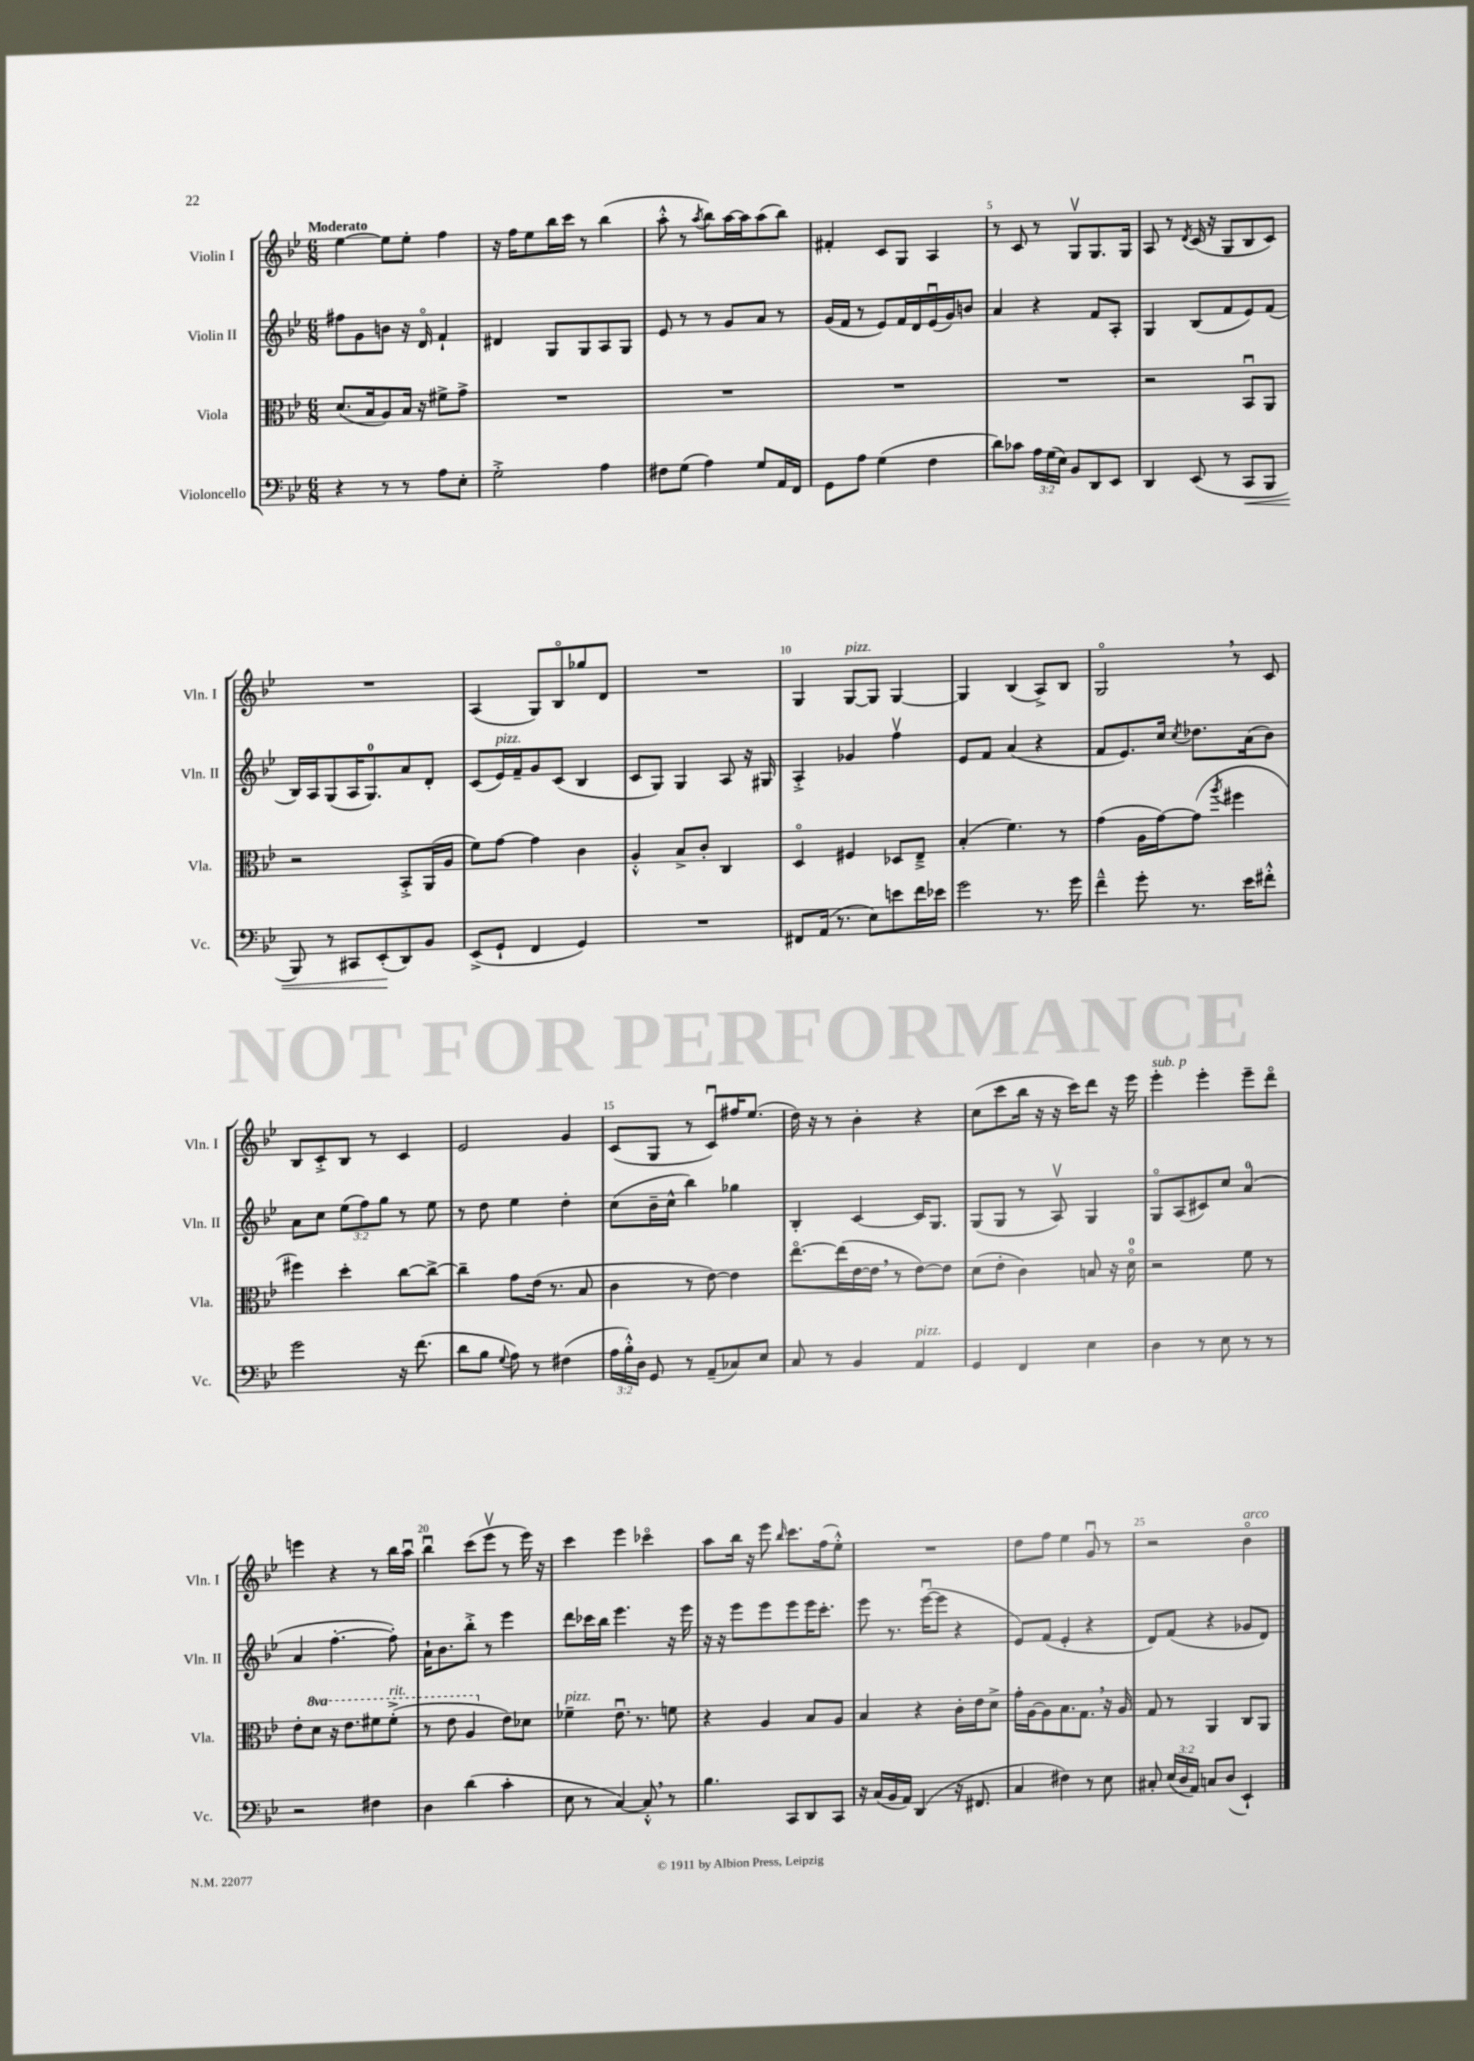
<<
\new StaffGroup <<
\new Staff = "s0" \with { instrumentName = "Violin I" shortInstrumentName = "Vln. I" } {
    \clef treble \key bes \major \numericTimeSignature \time 6/8 \tempo "Moderato"
    \autoBeamOff ees''4~ ees''8[ ees''8]-. f''4 |
    r16 f''16[ ees''8 bes''16 c'''16] r8 bes''4( |
    a''8-.-^ r8 \acciaccatura { a''8 } bes''8[) a''16~ a''16 a''8( bes''8]) |
    fis'4-. c'8[ g8] a4 |
    r8 c'8 r8 g8[\upbow g8. g16] |
    a8 r8 \acciaccatura { d'8 } c'16( r16 g8[ bes8 c'8]) |
    R2. |
    a4( g8[) bes8\flageolet ges''8 d'8] |
    R2. |
    g4 g8[~^\markup { \italic "pizz." } g8] g4~ |
    g4 bes4( a8[->) bes8] |
    g2\flageolet \breathe r8 c'8 |
    bes8[ c'8-.-> bes8] r8 c'4 |
    ees'2 g'4 |
    c'8[( g8] r8 c'8[\downbow) fis''16 ees''8.]( |
    d''16) r16 r8 bes'4-. r4 |
    c''8[( c'''8 bes''16] r16 r16 c'''16[) d'''8] r16 ees'''16 |
    ees'''4-.^\markup { \italic "sub. p" } ees'''4-. ees'''8[-- d'''8]\flageolet |
    e'''4 r4 r8 bes''16[ a''16]\downbow |
    bes''4\downbow c'''8[( ees'''8]\upbow r8 ees'''16) r16 |
    c'''4 ees'''4 ces'''4\flageolet |
    a''8[ bes''16] r16 ees'''8 \grace { bes''16 } c'''8.[ f''16( ees''8]-.-^) |
    R2. |
    d''8[ f''8] ees''4 g'8\downbow r8 |
    r2 bes'4\flageolet^\markup { \italic "arco" } \bar "|." |
}
\new Staff = "s1" \with { instrumentName = "Violin II" shortInstrumentName = "Vln. II" } {
    \clef treble \key bes \major \numericTimeSignature \time 6/8 \override Staff.TupletNumber.text = #tuplet-number::calc-fraction-text
    \autoBeamOff fis''8[ g'8 b'8] r16 d'16\flageolet f'4-! |
    dis'4 g8[ g8 a8 g8] |
    ees'8 r8 r8 g'8[ a'8] r8 |
    g'16[( f'16] r8 ees'8[) f'16 d'16 ees'16\downbow( g'16) b'8] |
    a'4 r4 f'8[ a8]-. |
    g4 bes8[( f'8 ees'8) f'8]( |
    bes16[) a16 g8( a16 g8.-0) a'8 d'8]-. |
    c'8[( ees'16^\markup { \italic "pizz." }) f'16-- g'8 c'8]( bes4 |
    c'8[ g8]) g4 a8 r16 gis16 |
    a4-.-> ges'4 f''4\upbow |
    ees'8[ f'8] a'4( r4 |
    f'8[ ees'8.) c''16] \acciaccatura { c''8 } des''8.[ a'16( bes'8]) |
    a'8[ c''8] \tuplet 3/2 { ees''8[( f''8) g''8] } r8 ees''8 |
    r8 d''8 ees''4 d''4-. |
    c''8[( bes'16-- c''16]-^ bes''4) ges''4 |
    bes4-. c'4~ c'16[ g8.] |
    g8[( g8] r8 a8\upbow) g4 |
    g8[\flageolet a8( cis'8) c''8] a'4-0( |
    a'4 f''4.~-. f''8-.) |
    a'16[-! bes'8. bes''8]-.-> r8 ees'''4 |
    d'''8[ ces'''16 bes''16] ees'''4. r16 ees'''16 |
    r16 r16 ees'''8[ ees'''8 ees'''8 ees'''16 c'''8.]-. |
    ees'''8 r8. ees'''16[~\downbow( ees'''8] r4 |
    ees'8[) f'8]( ees'4-. r4 |
    d'8[) f'8]( r4 ges'8[ d'8]) \bar "|." |
}
\new Staff = "s2" \with { instrumentName = "Viola" shortInstrumentName = "Vla." } {
    \clef alto \key bes \major \numericTimeSignature \time 6/8 \set Staff.ottavationMarkups = #ottavation-simple-ordinals
    \autoBeamOff d'8.[( bes16 a8) bes16] r16 fis'8[-> g'8]-> |
    R2. |
    R2. |
    R2. |
    R2. |
    r2 bes,8[\downbow a,8] |
    r2 bes,8[-.-> a,16( a16] |
    f'8[) g'8]~ g'4 c'4 |
    a4-.-^ bes8[-> c'8]-. c4 |
    d4\flageolet fis4 des8[ ees8]---> |
    bes4-.( f'4.) r8 |
    g'4( a16[ g'16~) g'8]( \acciaccatura { a''8 } fis''4 |
    fis''4) d''4-. c''8[~ c''8]~-> |
    c''4-- g'8[ ees'16]( r8. bes8 |
    c'4 r8 ees'8~) ees'4 |
    ees''8.[~\flageolet ees''16( ees'16~ ees'16] \breathe r8 ees'8[~) ees'8] |
    d'8[( ees'8]-. c'4) b8 r16 d'16-0\flageolet |
    r2 f'8 r8 |
    ees'8[-. \ottava #1 d''8] r16 ees''8.[ fis''8 fis''8]-.->^\markup { \italic "rit." }( |
    r8 ees''8 a'4 \ottava #0 ees'8[) des'8] |
    fes'4--^\markup { \italic "pizz." } ees'8.\downbow r8. f'8 |
    r4 a4 bes8[ a8] |
    bes4 r4 c'16[-. ees'16 d'8]-> |
    g'16[-. a16~ a8 bes8. g8.] \breathe r16 a16 |
    g8 r8 a,4 c8[ a,8] \bar "|." |
}
\new Staff = "s3" \with { instrumentName = "Violoncello" shortInstrumentName = "Vc." } {
    \clef bass \key bes \major \numericTimeSignature \time 6/8 \override Staff.TupletNumber.text = #tuplet-number::calc-fraction-text
    \autoBeamOff r4 r8 r8 a8[ ees8]-. |
    g2-.-> a4 |
    fis8[ g8]( a4) g8[ a,16 f,16] |
    g,8[ a8] g4( f4 |
    d'8[) ces'8] \tuplet 3/2 { a16[ g16( ees16]) } bes,8[ d,8 ees,8] |
    d,4 ees,8( r8 c,8[\< bes,,8] |
    bes,,8) r8 cis,8[ ees,8-.\!( d,8) bes,8] |
    ees,8[->( g,8]-! f,4 g,4) |
    R2. |
    fis,8[ a,16]( r8. ees8[) e'8 f'16 ees'16] |
    g'2 r8. g'16 |
    f'4---^ g'8-. r8. ees'16[ fis'8]-.-^ |
    g'2 r16 f'8.( |
    d'8[ bes8] \appoggiatura { g8 } a8) r8 fis4( |
    \tuplet 3/2 { a16[ bes16-.-^) d16] } g,8 r8 a,8[--( ces8) ees8] |
    c8 r8 bes,4 a,4^\markup { \italic "pizz." } |
    g,4 f,4 ees4 |
    d4 r8 ees8 r8 r8 |
    r2 fis4 |
    d4 d'4( c'4-. |
    ees8 r8 c4~) c8-.-^ \breathe r8 |
    bes4. c,8[ d,8 c,8] |
    r16 c16[( bes,16 a,16]) d,4( r16 fis,8. |
    c4 fis4) r8 ees8 |
    cis8-. \tuplet 3/2 { ees16[( d16 a,16]) } c8[ d8]( ees,4-!) \bar "|." |
}
>>
>>
\layout { \context { \Score \override BarNumber.break-visibility = ##(#f #t #t) barNumberVisibility = #(every-nth-bar-number-visible 5) } }
